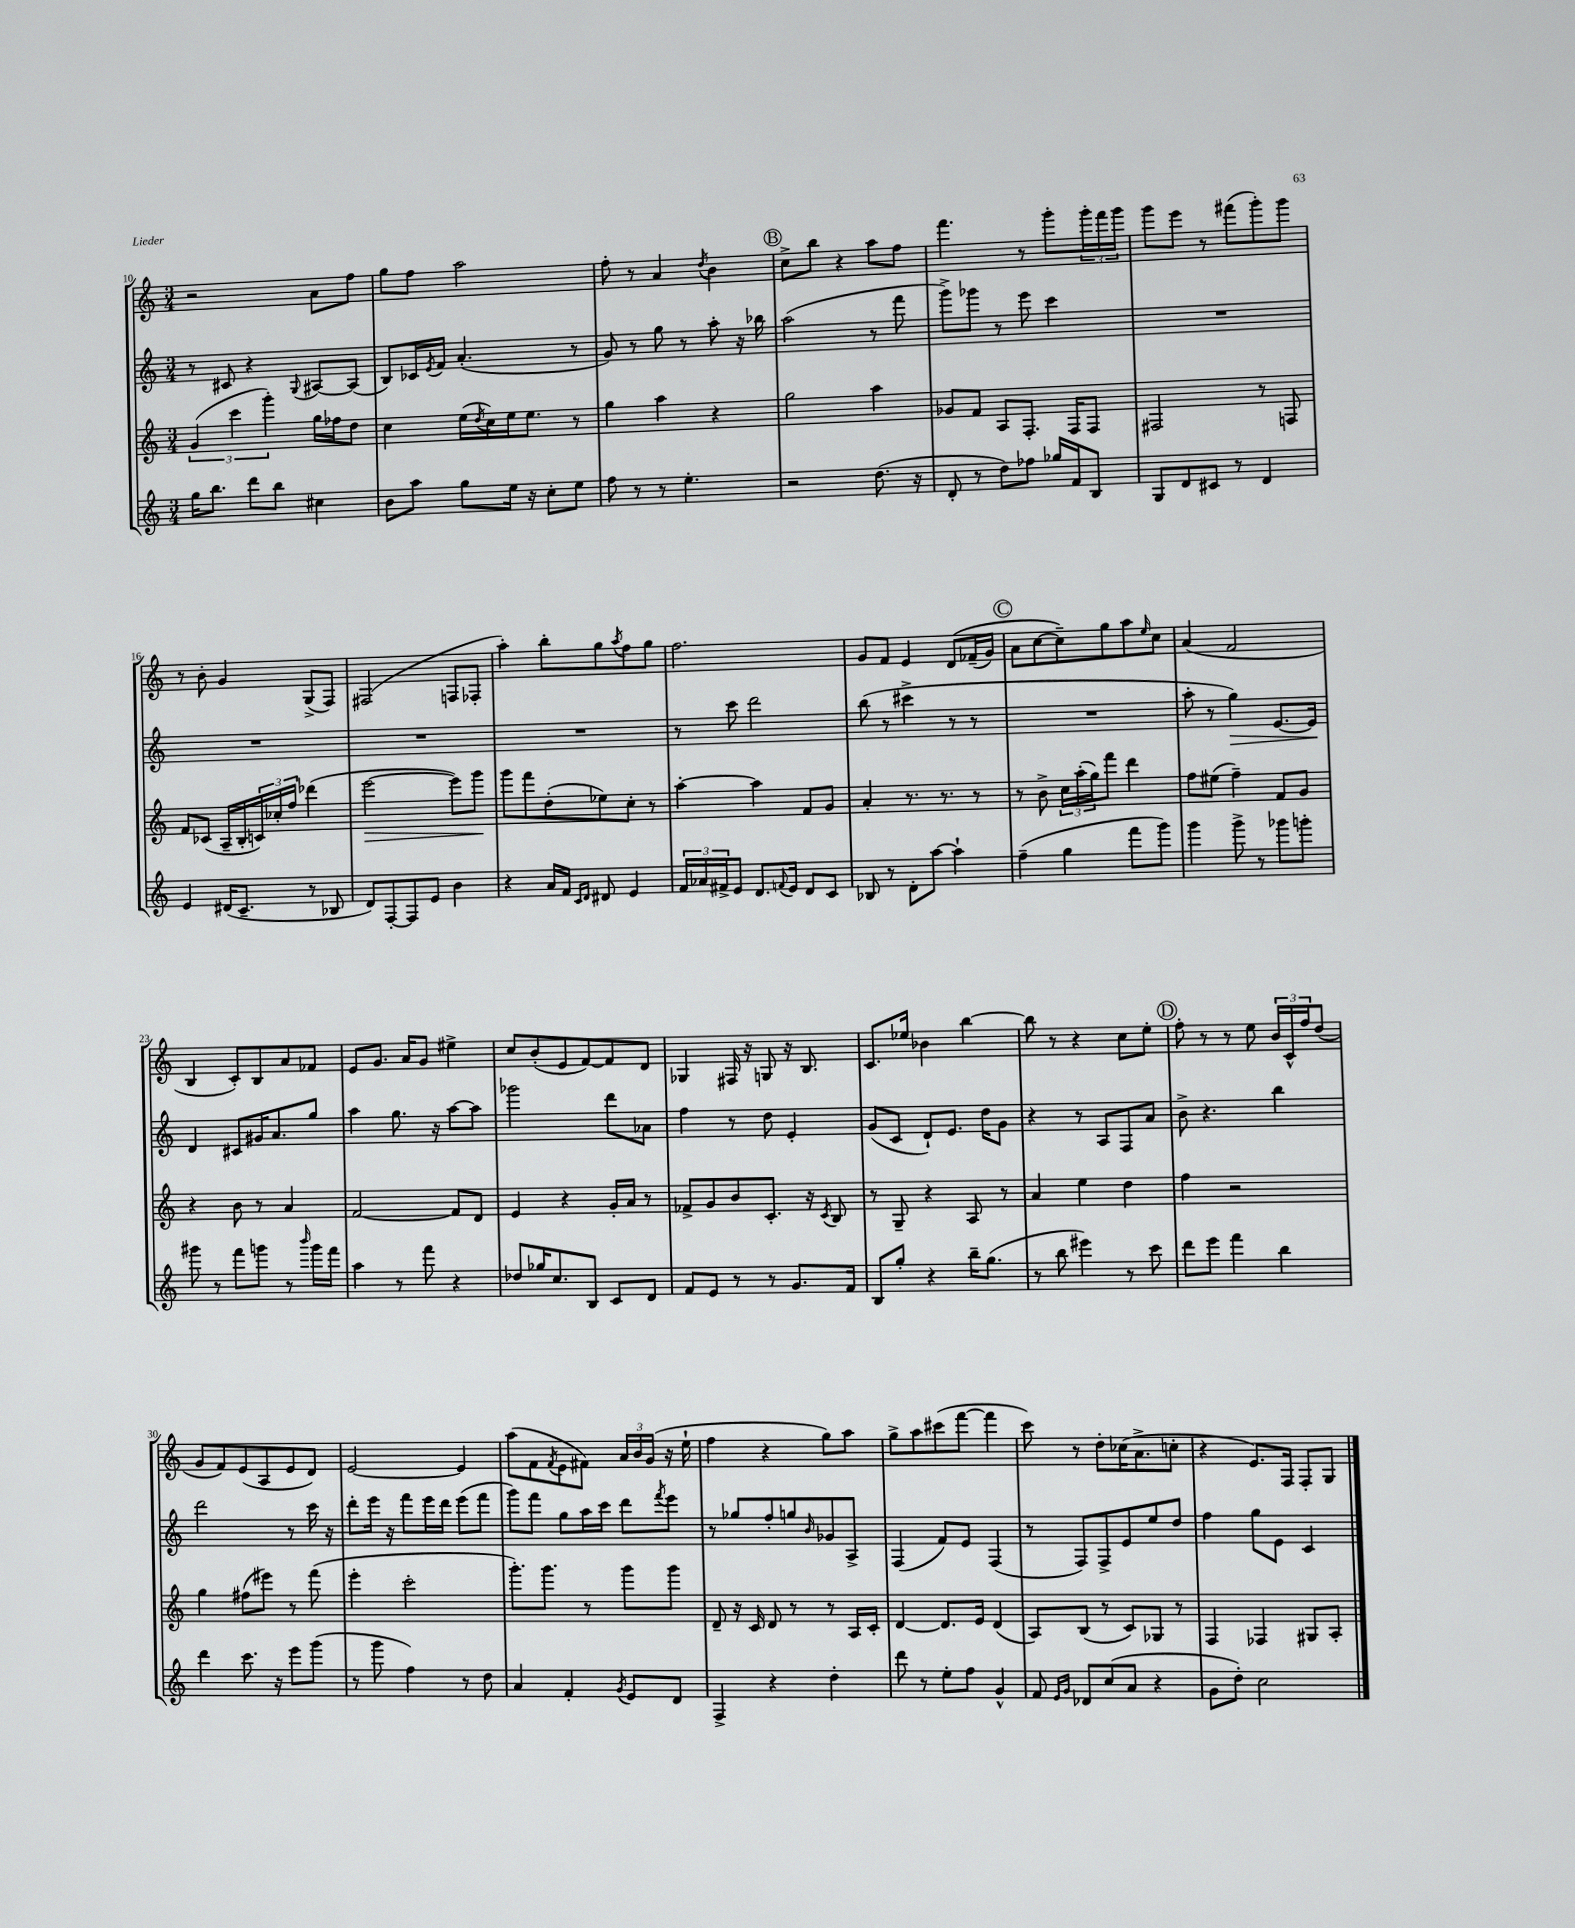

**kern	**kern	**kern	**kern
*staff4	*staff3	*staff2	*staff1
*clefG2	*clefG2	*clefG2	*clefG2
*k[]	*k[]	*k[]	*k[]
*M3/4	*M3/4	*M3/4	*M3/4
16gg\LK	(6g/	8r	2r
8.bb\J	.	.	.
.	.	8c#/	.
.	6ccc\	.	.
8ddd\L	.	4r	.
.	6ggg'\)	.	.
8bb\J	.	.	.
.	.	8qqG/	.
4cc#\	16gg\LL	[8A#/L	8a\L
.	16ff-\J	.	.
.	8dd\J	(8A#/]J	8ff\J
=	=	=	=
8b\L	4cc\	8B/L)	8gg\L
8aa\J	.	16c-/L	8ff\J
.	.	8qe/	.
.	.	16f/JJ	.
8gg\L	(16ee\LL	(4.a'/	2aa\
.	8qdd/	.	.
.	16cc\)	.	.
16ee\Jk	16ee\J	.	.
16r	8.ee\J	.	.
8cc'\L	.	.	.
8ee\J	8r	8r	.
=	=	=	=
8ff\	4gg\	8g/)	8ff'\
8r	.	8r	8r
8r	4aa\	8gg\	4a/
4.ee'\	.	8r	.
.	.	.	8qdd/
.	4r	8aa'\	4b\
.	.	16r	.
.	.	16bb-\	.
=	=	=	=
2r	2gg\	(2aa\	8cc^\L
.	.	.	8bb\J
.	.	.	4r
(8.dd\	4aa\	8r	8aa\L
.	.	8fff\	8ff\J
16r	.	.	.
=	=	=	=
8d'/	8g-/L	8ggg^\L)	4.fff\
8r	8f/J	8ggg-\J	.
8dd\L)	8A/L	8r	.
8ff-\J	8.F'/J	8eee\	8r
16gg-/LL	.	4ccc\	8ggg'\L
16f/J	16F/LK	.	.
8B/J	8F/J	.	24ggg'\L
.	.	.	24fff\
.	.	.	24ggg\JJ
=	=	=	=
8G/L	2F#/	2.r	8ggg\L
8d/	.	.	8eee\J
8c#/J	.	.	8r
8r	.	.	(8fff#\L
4d/	8r	.	8ggg'\)
.	8F/	.	8ggg\J
=	=	=	=
4e/	8f/L	2.r	8r
.	(8c-/J	.	8b'\
(16d#/LK	16A~/LL	.	4g/
8.c~/J	16B'/	.	.
.	24c/)	.	.
.	24cc-'/	.	.
.	24ff/JJ	.	.
8r	(4ddd-\	.	(8G^/L
8B-/	.	.	8F/J)
=	=	=	=
8d/L)	[2eee\	2.r	(2F#/
[8F'/	.	.	.
8F/]	.	.	.
8e/J	.	.	.
4b\	8eee\]L)	.	8F/L
.	8ggg\J	.	8F-'/J
=	=	=	=
4r	8ggg\L	2.r	4aa'\)
.	8fff\	.	.
16a/LL	(8dd'\	.	8bb'\L
16f/JJ	.	.	.
16qqc/LL	.	.	.
16qqd/JJ	.	.	.
8d#/	8ee-\)	.	8gg\
.	.	.	8qaa/
4e/	8cc'\J	.	8ff\
.	8r	.	8gg\J
=	=	=	=
24f/LL	[4aa'\	8r	2.ff\
24a-/	.	.	.
24f#^/J	.	.	.
8e/J	.	8ccc\	.
8.d/L	4aa\]	2ddd\	.
8qqf/	.	.	.
16e/Jk	.	.	.
8d/L	8f/L	.	.
8c/J	8g/J	.	.
=	=	=	=
8B-/	4a'/	(8bb\	8g/L
8r	.	8r	8f/J
8d'\L	8.r	4ccc#^\	4e/
[8aa\J	.	.	.
.	8.r	.	.
4aa`\]	.	8r	&(8d/L
.	8r	8r	(16f-~/L
.	.	.	16g/JJ)
=	=	=	=
(4ff~\	8r	2.r	8a\L
.	8b^\	.	[8cc\
4gg\	24cc\LL	.	8cc~\]&)
.	(24aa'\	.	.
.	24gg\J)	.	.
.	8fff\J	.	8gg\
8fff\L	4ddd\	.	8aa\
.	.	.	16qqee/
8ggg\J)	.	.	8cc\J
=	=	=	=
4ggg\	8ff\L	8aa'\	(4a/
.	(8ee#\J	8r	.
8ggg^\	4ff~\)	4gg\)	2f/
8r	.	.	.
8ggg-\L	8f/L	[8.e/L	.
8ggg'\J	8g/J	.	.
.	.	16e/]Jk	.
=	=	=	=
8ggg#\	4r	4d/	4B/
8r	.	.	.
8fff\L	8b\	8c#/L	8c'/L)
8ggg\J	8r	16g#/K	8B/
.	.	8.a/	.
8r	4a/	.	8a/
16qqbbb/	.	.	.
16ggg\LL	.	8gg/J	8f-/J
16fff\JJ	.	.	.
=	=	=	=
4aa\	[2f/	4aa\	8e/L
.	.	.	8.g/J
8r	.	8.gg\	.
.	.	.	16a/LK
8fff\	.	.	8g/J
.	.	16r	.
4r	8f/]L	[8aa\L	4ee#^\
.	8d/J	8aa\]J	.
=	=	=	=
8dd-/L	4e/	2ggg-\	8cc/L
16gg-/K	.	.	(8b'/
8.cc/	.	.	.
.	4r	.	8e/
8B/J	.	.	[8f/)
8c/L	16g'/LL	8ddd\L	8f/]
.	16a/JJ	.	.
8d/J	8r	8a-\J	8d/J
=	=	=	=
8f/L	8f-^/L	4ff\	4G-/
8e/J	8g/	.	.
8r	8b/	8r	16F#/
.	.	.	16r
8r	8.c'/J	8dd\	8G/
8.g/L	.	4e'/	16r
.	16r	.	8.B/
.	8qc/	.	.
.	8B/	.	.
16f/Jk	.	.	.
=	=	=	=
8B/L	8r	(8g/L	8.c/L
8gg'/J	8G~/	8c/J	.
.	.	.	16ee-/Jk
4r	4r	8d`/L)	4b-\
.	.	8.e/J	.
16bb~\LK	8A/	.	[4bb\
(8.gg\J	.	16dd\LK	.
.	8r	8g\J	.
=	=	=	=
8r	4a/	4r	8bb\]
8bb\	.	.	8r
4eee#\)	4ee\	8r	4r
.	.	8A/L	.
8r	4dd\	8F/	8cc\L
8ccc\	.	8a/J	8ee'\J
=	=	=	=
8ddd\L	4ff\	8b^\	8ff'\
8eee\J	.	4.r	8r
4fff\	2r	.	8r
.	.	.	8ee\
4bb\	.	4bb\	24b/LL
.	.	.	24c^^/
.	.	.	24ff/J
.	.	.	(8dd/J
=	=	=	=
4ddd\	4gg\	2ddd\	8g/L
.	.	.	8f/)
8.ccc\	(8ff#\L	.	(8e/
.	8eee#\J)	.	8A/
16r	.	.	.
8eee\L	8r	8r	8e/
(8ggg\J	(8fff\	16ccc\	8d/J)
.	.	16r	.
=	=	=	=
8r	4eee'\	8ddd'\L	[2e/
8ggg\	.	16eee\Jk	.
.	.	16r	.
4ff\)	2ccc'\	8fff\L	.
.	.	16eee\L	.
.	.	16ddd\JJ	.
8r	.	(8eee\L	4e/]
8dd\	.	8fff\J	.
=	=	=	=
4a/	8.ggg'\L)	8ggg\L)	(8aa\L
.	.	8fff\J	8f\
.	8.ggg\J	.	.
.	.	.	8qf/
4f'/	.	8gg\L	8e\
.	8r	16aa\L	8f#\J)
.	.	16ccc\JJ	.
8qg/	.	.	.
8e/L	8ggg\L	8ddd\L	24a/LL
.	.	.	24b/
.	.	.	(24g/JJ
.	.	8qfff/	.
8d/J	8ggg\J	8eee\J	16r
.	.	.	16ee`\
=	=	=	=
4F^/	8d~/	8r	4ff\
.	16r	8gg-/L	.
.	16c/	.	.
4r	8d/	8ff'/	4r
.	8r	8gg/	.
.	.	16qqb/	.
4dd'\	8r	8g-/	8gg\L)
.	16A/LL	8A^/J	8aa\J
.	16c'/JJ	.	.
=	=	=	=
8ddd\	[4d/	(4F/	8gg^\L
8r	.	.	8aa\
8ee'\L	8.d/]L	8f/L)	(8ccc#\
8ff\J	.	8e/J	[8fff\J
.	16e/Jk	.	.
4g^^/	(4d/	(4F/	4fff\]
=	=	=	=
8f/	8A/L)	8r	8ccc\)
16qqe/LL	.	.	.
16qqg/JJ	.	.	.
8d-/L	(8B/J	8F/L)	8r
(8cc/	8r	8F^/	8dd'\L
8a/J	8c/L)	8e/	(16cc-\K
.	.	.	8.a^\
4r	8G-/J	8ee/	.
.	8r	8dd/J	8cc'\J
=	=	=	=
8g\L	4F/	4ff\	4r
8dd'\J)	.	.	.
2cc\	4F-/	8gg\L	8.e/L)
.	.	8e\J	.
.	.	.	16F/Jk
.	8G#/L	4c/	8F'/L
.	8A'/J	.	8G/J
==	==	==	==
*-	*-	*-	*-
